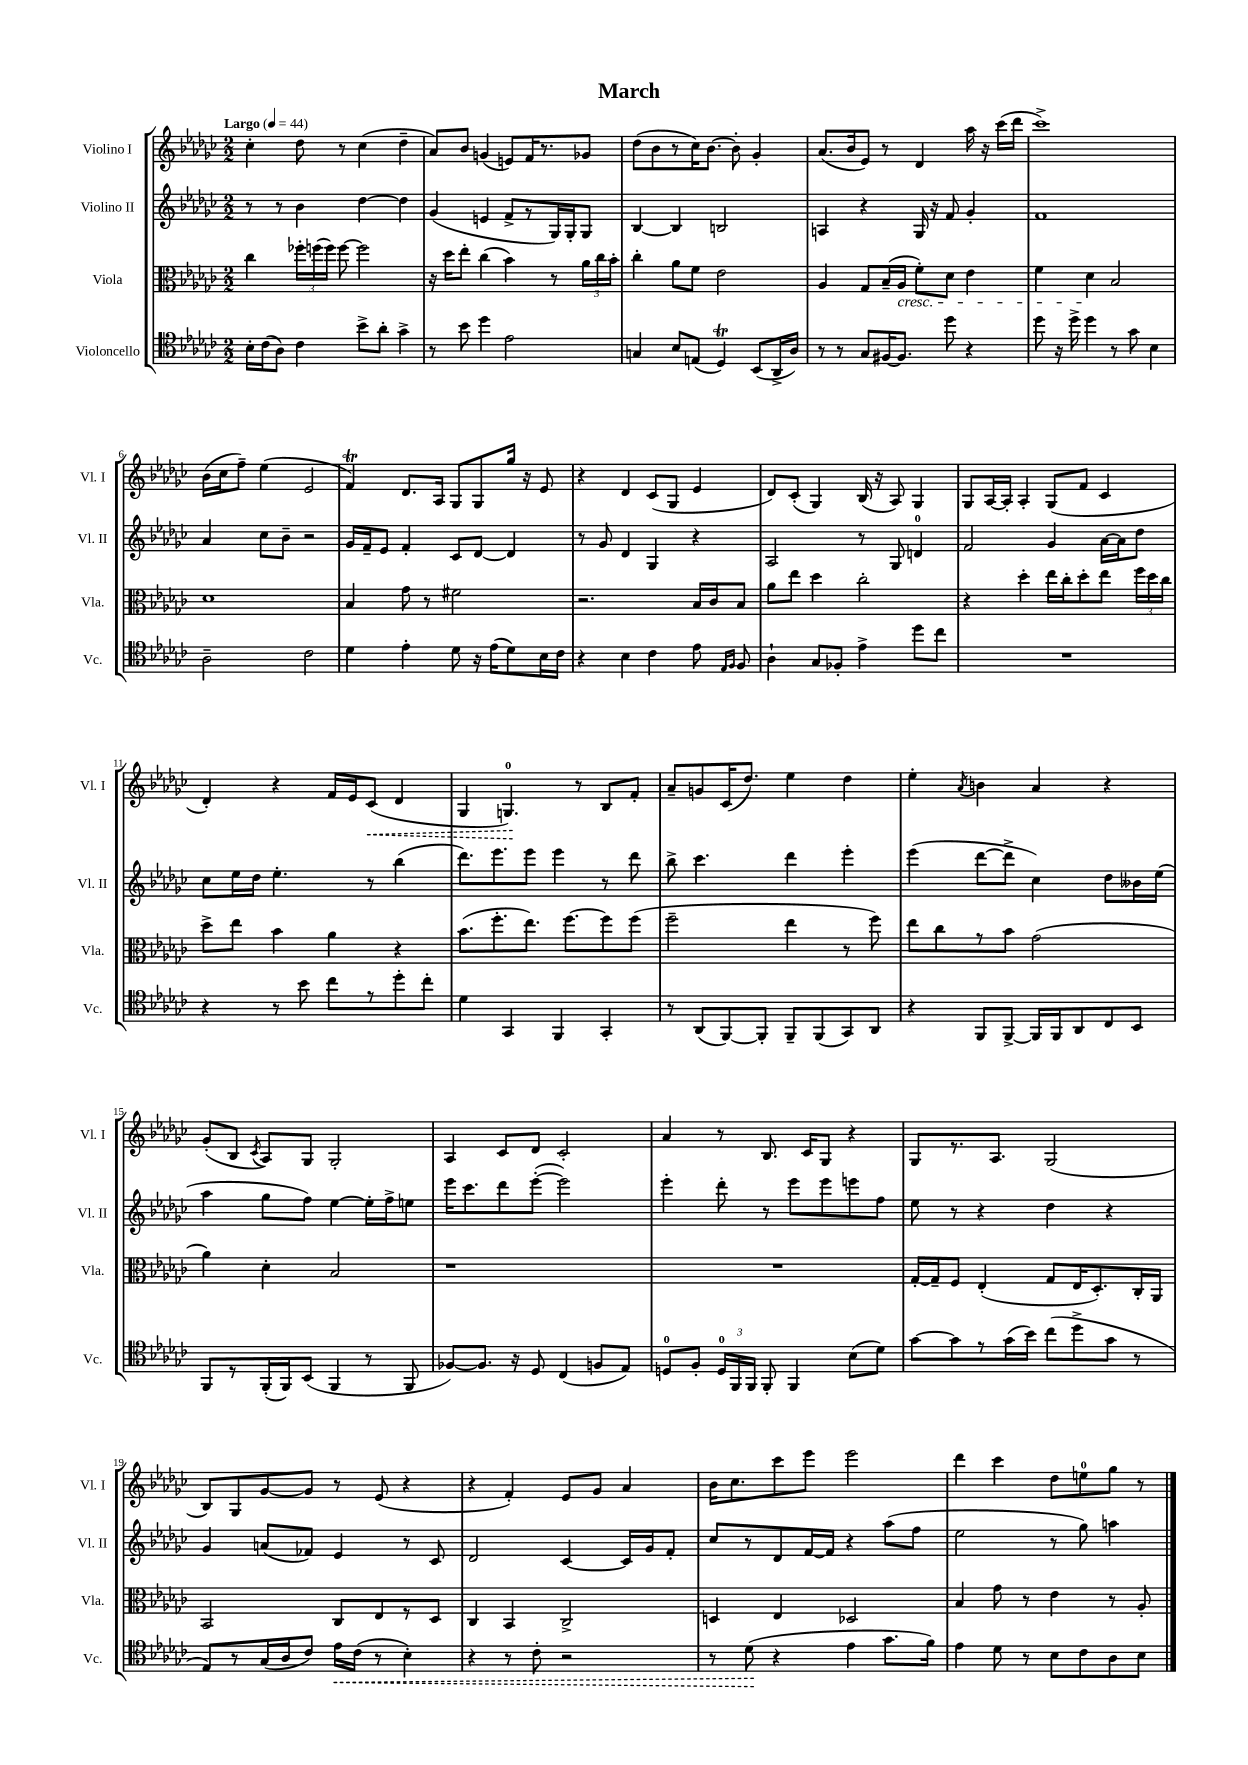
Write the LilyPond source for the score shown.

\header { title = "March" }
<<
\new StaffGroup <<
\new Staff = "s0" \with { instrumentName = "Violino I" shortInstrumentName = "Vl. I" } {
    \clef treble \key ges \major \numericTimeSignature \time 2/2 \tempo "Largo" 4 = 44
    \autoBeamOff ces''4-. des''8 r8 ces''4( des''4-- |
    aes'8[) bes'8] g'4( e'8[) f'16 r8. ges'8] |
    des''8[( bes'8 r8 ces''16) bes'8.]~ bes'8-. ges'4-. |
    aes'8.[( bes'16 ees'8]) r8 des'4 aes''16 r16 ces'''16[( des'''16] |
    ces'''1->) |
    bes'16[( ces''16 f''8]--) ees''4( ees'2 |
    f'4\trill) des'8.[ aes16] ges8[ ges8 ges''16] r16 ees'8 |
    r4 des'4 ces'8[( ges8] ees'4 |
    des'8[) ces'8]-.( ges4) bes16( r16 aes8) ges4 |
    ges8[ aes16~ aes16]-. aes4-. ges8[( f'8] ces'4 |
    des'4-.) r4 f'16[ ees'16 \once \override Hairpin.style = #'dashed-line ces'8]\<( des'4 |
    ges4 g4.-0\!) r8 bes8[ f'8]-. |
    aes'8[-- g'8 ces'16( des''8.]) ees''4 des''4 |
    ees''4-. \acciaccatura { aes'8 } b'4 aes'4 r4 |
    ges'8[-.( bes8] \acciaccatura { ces'8 } aes8[) ges8] ges2-. |
    aes4 ces'8[ des'8] ces'2-. |
    aes'4 r8 bes8. ces'16[ ges8] r4 |
    ges8[ r8. aes8.] ges2( |
    bes8[) ges8 ges'8~ ges'8] r8 ees'8( r4 |
    r4 f'4-.) ees'8[ ges'8] aes'4 |
    bes'16[ ces''8. ces'''8 ees'''8] ees'''2 |
    des'''4 ces'''4 des''8[ e''8-0 ges''8] r8 \bar "|." |
}
\new Staff = "s1" \with { instrumentName = "Violino II" shortInstrumentName = "Vl. II" } {
    \clef treble \key ges \major \numericTimeSignature \time 2/2
    \autoBeamOff r8 r8 bes'4 des''4~ des''4 |
    ges'4( e'4 f'8[-> r8 ges16) ges16-. ges8] |
    bes4~ bes4 b2 |
    a4 r4 ges16 r16 f'8 ges'4-. |
    f'1 |
    aes'4 ces''8[ bes'8]-- r2 |
    ges'16[ f'16-- ees'8] f'4-. ces'8[ des'8]~ des'4 |
    r8 ges'8 des'4 ges4 r4 |
    aes2 r8 ges8 d'4-0 |
    f'2 ges'4 aes'16[~ aes'16 des''8] |
    ces''8[ ees''16 des''16] ees''4.-. r8 bes''4( |
    des'''8.[) ees'''8. ees'''8] ees'''4 r8 des'''8 |
    bes''8-> ces'''4. des'''4 ees'''4-. |
    ees'''4( des'''8[~ des'''8]-> ces''4) des''8[ beses'16 ees''16]( |
    aes''4 ges''8[ f''8]) ees''4~ ees''16[-. f''16-> e''8] |
    ees'''16[ ces'''8. des'''8 ees'''8]~-.( ees'''2) |
    ees'''4-. des'''8-. r8 ees'''8[ ees'''8 e'''8 f''8] |
    ees''8 r8 r4 des''4 r4 |
    ges'4 a'8[( fes'8]) ees'4 r8 ces'8 |
    des'2 ces'4~ ces'16[ ges'16 f'8]-. |
    ces''8[ r8 des'8 f'16~ f'16] r4 aes''8[( f''8] |
    ees''2 r8 ges''8) a''4 \bar "|." |
}
\new Staff = "s2" \with { instrumentName = "Viola" shortInstrumentName = "Vla." } {
    \clef alto \key ges \major \numericTimeSignature \time 2/2
    \autoBeamOff ces''4 \tuplet 3/2 { fes''16[-. f''16( f''16]) } f''8~ f''2 |
    r16 des''16[ ees''8]-. ces''4( bes'4) r8 \tuplet 3/2 { aes'16[ ces''16 bes'16]-. } |
    ces''4-. aes'8[ f'8] ees'2 |
    aes4 ges8[ bes16--( aes16]\cresc f'8[-.) des'8] ees'4 |
    f'4 des'4\! bes2 |
    des'1 |
    bes4 ges'8 r8 fis'2 |
    r2. bes16[ ces'16 bes8] |
    aes'8[ ees''8] des''4 ces''2-. |
    r4 des''4-. ees''16[ ces''16-. des''8-. ees''8] \tuplet 3/2 { f''16[ des''16 ces''16] } |
    des''8[-> ees''8] bes'4 aes'4 r4 |
    bes'8.[( f''8.-. ees''8.]) f''8.[~ f''8 f''8]( |
    f''2-- ees''4 r8 f''8) |
    ees''8[ ces''8 r8 bes'8] ges'2( |
    aes'4) des'4-. bes2 |
    r1 |
    R1 |
    ges16[~-. ges16-- f8] ees4-.( ges8[ ees16 des8.-.) ces16-. aes,16] |
    bes,2 ces8[ ees8 r8 des8] |
    ces4 bes,4 ces2-> |
    d4 ees4 des2 |
    bes4 ges'8 r8 ees'4 r8 aes8-. \bar "|." |
}
\new Staff = "s3" \with { instrumentName = "Violoncello" shortInstrumentName = "Vc." } {
    \clef tenor \key ges \major \numericTimeSignature \time 2/2
    \autoBeamOff bes16[-. ces'16( aes8]) ces'4 bes'8[-> aes'8]-. ges'4-> |
    r8 bes'8 des''4 ees'2 |
    g4 bes8[ e8]( des4\trill) bes,8[( aes,16-> aes16]) |
    r8 r8 ges8[ fis16~ fis8.] des''8 r4 |
    des''8 r16 des''16-> des''4 r8 ges'8 bes4 |
    aes2-- ces'2 |
    des'4 ees'4-. des'8 r16 ees'16[( des'8) bes16 ces'16] |
    r4 bes4 ces'4 ees'8 \grace { ees16[ f16] } f8 |
    aes4-! ges8[ fes8]-. ees'4-> des''8[ ces''8] |
    R1 |
    r4 r8 bes'8 ces''8[ r8 des''8-. ces''8]-. |
    des'4 ges,4 f,4 ges,4-. |
    r8 aes,8[( f,8~) f,8]-. f,8[-- f,8( ges,8) aes,8] |
    r4 f,8[ f,8]~-> f,16[ f,16 aes,8 ces8 bes,8] |
    f,8[ r8 f,16-.( f,16) bes,8]( f,4 r8 f,8 |
    fes8[~) fes8.] r16 des8 ces4( f8[ ees8]) |
    d8[-0 f8]-. \tuplet 3/2 { d16[-0 f,16 f,16] } f,8-. f,4 bes8[( des'8]) |
    ges'8[~ ges'8 r8 ges'16( bes'16]) ces''8[( des''8-> ges'8] r8 |
    ees8[) r8 ges16( aes16 ces'8]) \once \override Hairpin.style = #'dashed-line ees'16[\< ces'16]( r8 bes4-.) |
    r4 r8 ces'8-. r2 |
    r8 des'8\!( r4 ees'4 ges'8.[ f'16]) |
    ees'4 des'8 r8 bes8[ ces'8 aes8 bes8] \bar "|." |
}
>>
>>
